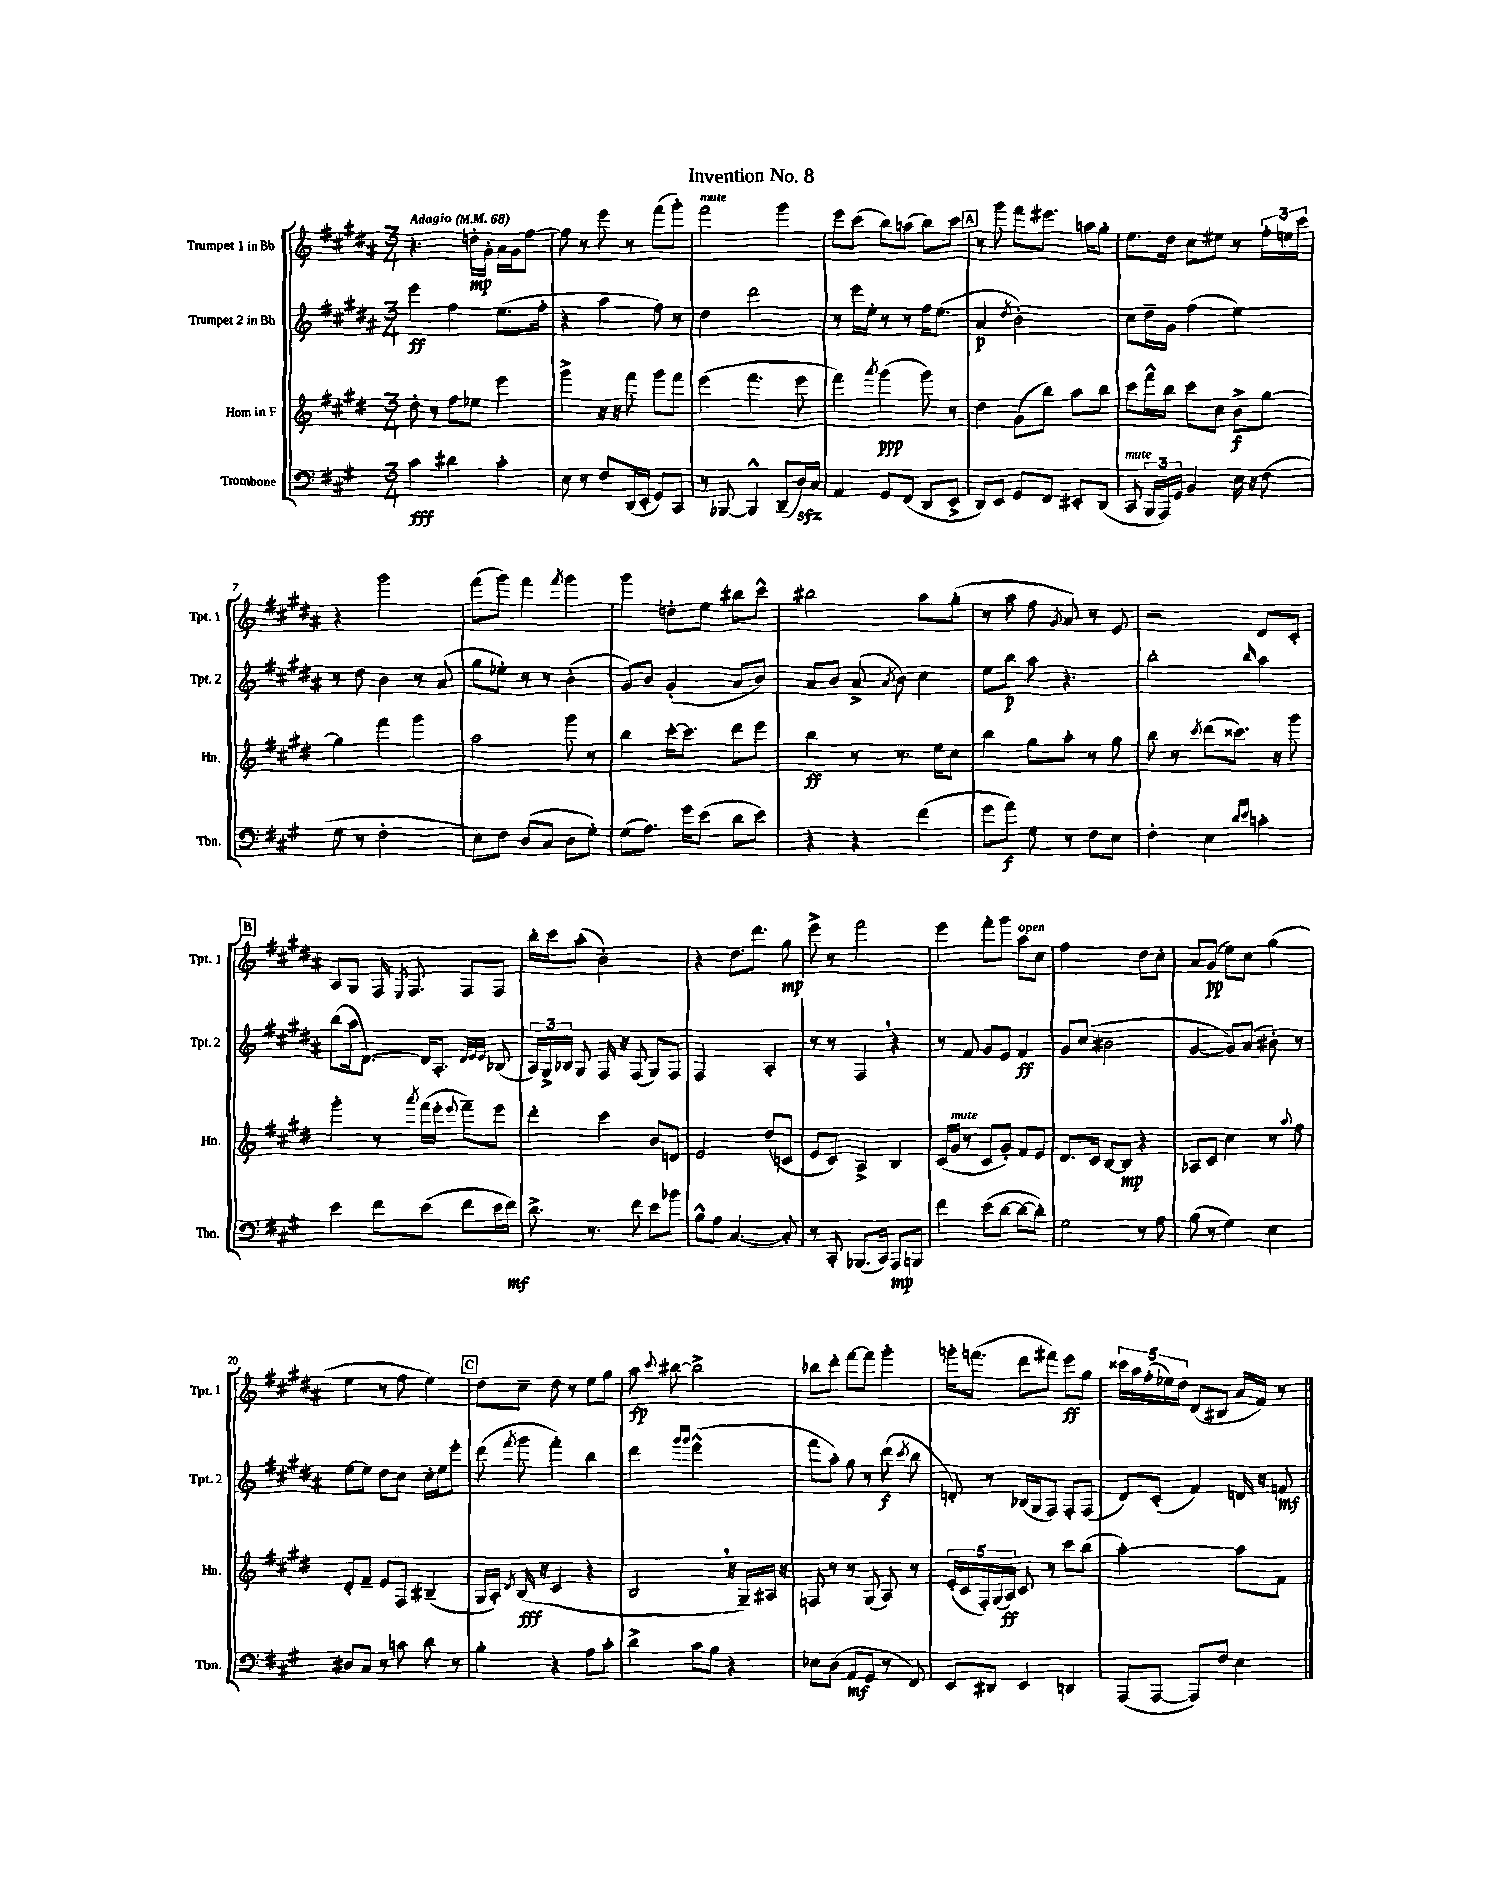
\header { title = "Invention No. 8" }
<<
\new StaffGroup <<
\new Staff = "s0" \with { instrumentName = "Trumpet 1 in Bb" shortInstrumentName = "Tpt. 1" } {
    \clef treble \key b \major \numericTimeSignature \time 3/4 \tempo "Adagio" 4 = 68
    \autoBeamOff r4. d''16[-.\mp gis'16]-. ais'16[ gis'16 fis''8]~ |
    fis''8 r8 e'''8 r8 fis'''8[( gis'''8]-.) |
    fis'''2^\markup { \italic "mute" } gis'''4 |
    e'''8[ cis'''8]( b''8[) a''8]( b''8[) cis'''8] |
    \mark \markup { \box "A" } r8 gis'''8 fis'''8[ eis'''8.] a''16[ gis''8]-. |
    e''8.[ dis''16] cis''8[ eis''8] r8 \tuplet 3/2 { fis''16[-. e''16 cis'''16] } |
    r4 gis'''2 |
    fis'''8[( gis'''8]) fis'''4 \acciaccatura { fis'''8 } gis'''4 |
    gis'''4 d''8[-. e''8] bis''8[ cis'''8]-^ |
    bis''2 ais''8[ gis''8]-.( |
    r8 ais''8 fis''8 \acciaccatura { gis'8 } ais'8) r8 e'8 |
    r2 dis'8[ cis'8]-. |
    \mark \markup { \box "B" } ais8[ gis8] fis16 \acciaccatura { e8 } fis8. fis8[ fis8] |
    b''16[-. cis'''16 ais''8]-.( b'2-.) |
    r4 dis''8.[ dis'''8.] gis''8\mp |
    e'''8-> r8 fis'''2 |
    e'''4 fis'''8[-. gis'''8] ais''8[^\markup { \italic "open" } cis''8] |
    fis''2 dis''8[ cis''8]-. |
    ais'8[ gis'8]\pp( e''8[) cis''8] gis''4( |
    e''4 r8 fis''8 e''4) |
    \mark \markup { \box "C" } dis''8[ cis''8]-- dis''8 r8 e''8[ gis''8] |
    ais''8\fp \appoggiatura { cis'''8 } bis''8~ bis''2-> |
    bes''8[ dis'''8]-. fis'''8[~ fis'''8] gis'''4-. |
    g'''16[-. f'''8.]( dis'''8[ fis'''8]) e'''8[\ff gis''8] |
    \tuplet 5/4 { cisis'''16[ ais''16 fis''16-.( ees''16) dis''16] } dis'8[( bis8] ais'16[ fis'16]) r8 \bar "|." |
}
\new Staff = "s1" \with { instrumentName = "Trumpet 2 in Bb" shortInstrumentName = "Tpt. 2" } {
    \clef treble \key b \major \numericTimeSignature \time 3/4
    \autoBeamOff e'''4\ff fis''4 e''8.[( fis''16]-. |
    r4 ais''4 fis''8) r8 |
    dis''4 dis'''2 |
    r8 e'''16[ e''16]-. r8 r8 fis''16[ e''8.]( |
    \mark \markup { \box "A" } ais'4\p \acciaccatura { dis''8 } b'2-.) |
    cis''8[ dis''16-- gis'16] fis''4( e''4) |
    r8 dis''8 b'4 r8 ais'8( |
    gis''8[ ees''8]-.) r8 r8 b'4-.( |
    gis'8[) b'8] gis'4-.( ais'8[ b'8]) |
    ais'8[ b'8] ais'8->( \acciaccatura { ais'8 } b'8) cis''4 |
    e''8[ b''8]\p ais''8 r4. |
    b''2-. \grace { b''16 } ais''4 |
    \mark \markup { \box "B" } b''8[( ais''16 dis'8.]~) dis'16[ ais8.]-. \grace { dis'32[ e'32 e'32] } bes8( |
    \tuplet 3/2 { ais16[) gis16-> bes16] } gis8 fis16 r16 fis8( gis8[) fis8] |
    fis2 ais4-. |
    r8 r8 fis4 \breathe r4 |
    r8 fis'8 gis'8[ e'8] fis'4\ff |
    gis'8[ cis''8]( bis'2 |
    gis'4~ gis'8[) ais'8]( bis'8-.) r8 |
    e''8[~ e''8] dis''8[ cis''8] cis''16[-. e''16 e'''8]-. |
    \mark \markup { \box "C" } dis'''8( \acciaccatura { fis'''8 } gis'''8 fis'''4-.) b''4 |
    dis'''4 \grace { gis'''16[ gis'''16] } e'''2-^( |
    fis'''8[ ais''8]-.) gis''8 r8 dis'''8\f( \acciaccatura { cis'''8 } b''8 |
    d'8-.) r8 bes16[( gis16 fis8]) fis8[-. fis8]( |
    dis'8[) cis'8]-.( fis'4) d'16 r16 f'8\mf \bar "|." |
}
\new Staff = "s2" \with { instrumentName = "Horn in F" shortInstrumentName = "Hn." } {
    \clef treble \key e \major \numericTimeSignature \time 3/4
    \autoBeamOff dis''8-. r8 fis''8[ ees''8] e'''4 |
    gis'''4-> r16 r16 fis'''8 gis'''8[ fis'''8] |
    e'''4( fis'''4. e'''8 |
    fis'''4) \acciaccatura { a'''8 } gis'''4\ppp( gis'''8) r8 |
    \mark \markup { \box "A" } dis''4 gis'8[( b''8]) a''8[ b''8] |
    cis'''8[ fis'''16-^ b''16] cis'''8[ cis''8] b'8[->\f gis''8]~ |
    gis''4 fis'''4 gis'''4 |
    a''2 gis'''8 r8 |
    b''4 cis'''16[~-. cis'''8.] dis'''8[ e'''8] |
    b''4\ff r8 r8. e''16[ cis''8] |
    b''4 gis''8[ a''8]-. r8 gis''8 |
    b''8 r8 \acciaccatura { cis'''8 } dis'''8[( cisis'''8.]) r16 gis'''8 |
    \mark \markup { \box "B" } gis'''4-. r8 \acciaccatura { a'''8 } fis'''16[( e'''16]-. \appoggiatura { e'''8 } fis'''8[--) e'''8] |
    dis'''4-. cis'''4 b'8[ d'8] |
    e'2 dis''8[( c'8] |
    e'8[ cis'8]) a4-> b4 |
    cis'16[( gis'16]^\markup { \italic "mute" } r8 cis'8[ gis'8]-.) fis'8[ e'8] |
    dis'8.[ cis'16] b8[~ b8]\mp r4 |
    aes8[ cis'8] cis''4 r8 \appoggiatura { a''8 } fis''8 |
    dis'8[-. fis'8]-- e'8[ fis8] bis4--( |
    \mark \markup { \box "C" } gis16[ a16]-.) \acciaccatura { dis'8 } b16\fff( r16 cis'4 r4 |
    b2 \breathe r16 gis16[--) ais16] r16 |
    f8 r8 r8 gis8( a8) r8 |
    \tuplet 5/4 { e'16[-.( cis'16 fis16-.) gis16( a16]\ff) } cis'8 r8 cis'''8[ b''8]( |
    a''2~-.) a''8[ fis'8] \bar "|." |
}
\new Staff = "s3" \with { instrumentName = "Trombone" shortInstrumentName = "Tbn." } {
    \clef bass \key a \major \numericTimeSignature \time 3/4
    \autoBeamOff cis'4\fff dis'4 cis'4-. |
    e8 r8 fis8[ d,16( e,16]-. gis,8[) cis,8] |
    r8 bes,,8~ bes,,4-^ d,8[--( d16\sfz) cis16] |
    a,4 gis,8[ fis,8]( d,8[ e,8]-> |
    \mark \markup { \box "A" } d,8[) e,8] gis,8[ fis,8] eis,8[-. d,8]( |
    cis,8^\markup { \italic "mute" } \tuplet 3/2 { b,,16[ a,,16) gis,16] } b,4 e16 r16 fis8( |
    gis8 r8 fis2-. |
    e8[) fis8] d8[( cis8] d8[ gis8]-.) |
    gis8[( a8.]) gis'16[ e'8]( d'8[ e'8]) |
    r4 r4 fis'4( |
    gis'8[ a'8]\f) gis8 r8 fis8[ e8] |
    fis4-. e4 \grace { d'16[ e'16] } c'4-. |
    \mark \markup { \box "B" } e'4 fis'8[ e'8]( fis'8[ e'16 fis'16]\mf) |
    d'8.-> r8. fis'8 e'8[ bes'8] |
    b8[-^ a8] cis4.~ cis8-. |
    r8 cis,8-. bes,,8.[( cis,16]) a,,8[\mp b,,8] |
    fis'4 e'8[( d'8]~ d'8[~ d'8]-.) |
    gis2 r8 a8 |
    b8( r8 gis4) e4 |
    dis8[ cis8] r8 c'8 d'8 r8 |
    \mark \markup { \box "C" } b4-. r4 a8[ cis'8]-. |
    d'4-> cis'8[ b8] r4 |
    ees8[ d8]( a,8[\mf gis,8] r8 fis,8) |
    e,8[ dis,8] e,4 d,4 |
    a,,8[( a,,8]~ a,,8[) fis8] e4 \bar "|." |
}
>>
>>
